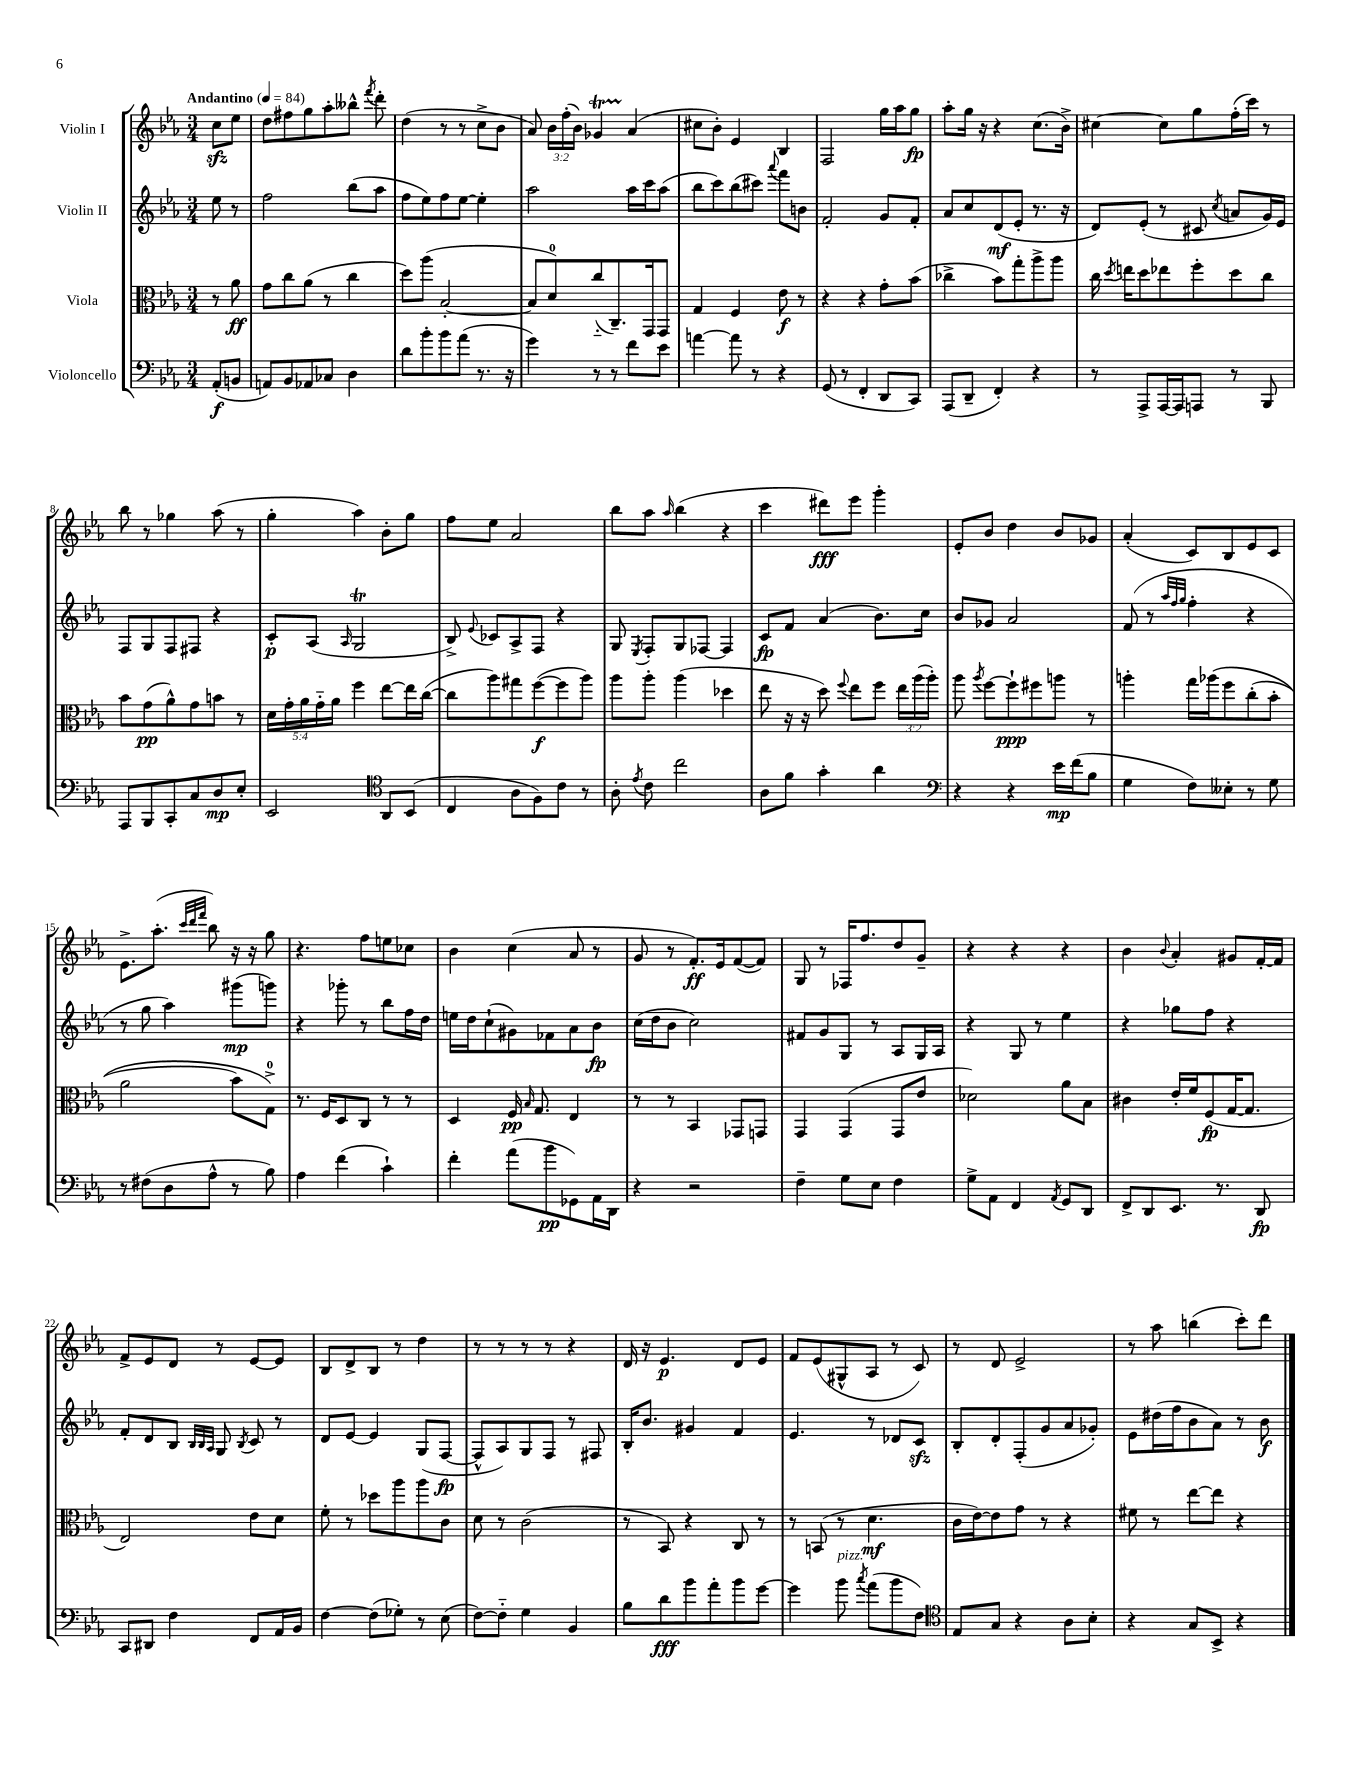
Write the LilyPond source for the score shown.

<<
\new StaffGroup <<
\new Staff = "s0" \with { instrumentName = "Violin I" } {
    \clef treble \key ees \major \numericTimeSignature \time 3/4 \override Staff.TupletNumber.text = #tuplet-number::calc-fraction-text \partial 4 \tempo "Andantino" 4 = 84
    \autoBeamOff c''8[\sfz ees''8] |
    d''8[ fis''8 g''8 aes''8-. beses''8]-^ \acciaccatura { f'''8 } d'''8-. |
    d''4( r8 r8 c''8[-> bes'8] |
    aes'8) \tuplet 3/2 { bes'16[ f''16-.( bes'16]) } ges'4\startTrillSpan aes'4\stopTrillSpan( |
    cis''8[ bes'8]-.) ees'4 bes4 |
    f2 g''16[ aes''16 g''8]\fp |
    aes''8[-. g''16] r16 r4 c''8.[( bes'16]->) |
    cis''4~ cis''8[ g''8 f''16-.( c'''16]) r8 |
    bes''8 r8 ges''4 aes''8( r8 |
    g''4-. aes''4) bes'8[-. g''8] |
    f''8[ ees''8] aes'2 |
    bes''8[ aes''8] \grace { aes''16 } bes''4( r4 |
    c'''4 dis'''8[\fff) ees'''8] g'''4-. |
    ees'8[-. bes'8] d''4 bes'8[ ges'8] |
    aes'4-.( c'8[) bes8 ees'8 c'8] |
    ees'8.[-> aes''8.]-.( \grace { c'''32[ d'''32 f'''32] } bes''8) r16 r16 g''8 |
    r4. f''8[ e''8 ces''8] |
    bes'4 c''4( aes'8 r8 |
    g'8 r8 f'8.[-.\ff) ees'16 f'8~( f'8]) |
    g8 r8 fes16[ f''8. d''8 g'8]-- |
    r4 r4 r4 |
    bes'4 \appoggiatura { bes'8 } aes'4-. gis'8[ f'16~-. f'16] |
    f'8[-> ees'8 d'8] r8 ees'8[~ ees'8] |
    bes8[ d'8-> bes8] r8 d''4 |
    r8 r8 r8 r8 r4 |
    d'16 r16 ees'4.\p d'8[ ees'8] |
    f'8[ ees'8( gis8-^ aes8] r8 c'8) |
    r8 d'8 ees'2-> |
    r8 aes''8 b''4( c'''8[-.) d'''8] \bar "|." |
}
\new Staff = "s1" \with { instrumentName = "Violin II" } {
    \clef treble \key ees \major \numericTimeSignature \time 3/4 \partial 4
    \autoBeamOff ees''8 r8 |
    f''2 bes''8[( aes''8] |
    f''8[ ees''8) f''8 ees''8]~ ees''4-. |
    aes''2 aes''16[ c'''16 aes''8]( |
    bes''8[ c'''8) bes''8( cis'''8]) \appoggiatura { aes'''8 } f'''8[ b'8] |
    f'2-. g'8[ f'8]-. |
    aes'8[ c''8 d'8\mf( ees'8]-. r8. r16 |
    d'8[) ees'8]-.( r8 cis'8 \acciaccatura { c''8 } a'8[ g'16) ees'16] |
    f8[ g8 f8 fis8] r4 |
    c'8[-.\p aes8]( \grace { aes16 } g2\trill |
    bes8->) \appoggiatura { ees'8 } ces'8[ aes8-> f8] r4 |
    g8 \acciaccatura { ees8 } f8[-. g8 fes8]~ fes4 |
    c'8[\fp f'8] aes'4( bes'8.[) c''16] |
    bes'8[ ges'8] aes'2 |
    f'8( r8 \grace { aes''32[ f''32 g''32] } f''4-. r4 |
    r8 g''8 aes''4) gis'''8[\mp( g'''8]) |
    r4 ges'''8-. r8 bes''8[ f''16 d''16] |
    e''16[ d''16 c''8-!( gis'8) fes'8 aes'8 bes'8]\fp |
    c''16[( d''16 bes'8] c''2) |
    fis'8[ g'8 g8] r8 aes8[ g16 aes16] |
    r4 g8 r8 ees''4 |
    r4 ges''8[ f''8] r4 |
    f'8[-. d'8 bes8] \grace { bes32[ bes32 aes32] } g8 \acciaccatura { bes8 } c'8 r8 |
    d'8[ ees'8]~ ees'4 g8[( f8]~\fp |
    f8[-^ aes8) g8 f8] r8 fis8 |
    bes16[-. bes'8.] gis'4 f'4 |
    ees'4. r8 des'8[ c'8]\sfz |
    bes8[-. d'8-. f8-.( g'8 aes'8 ges'8]-.) |
    ees'8[ dis''16( f''16 bes'8 aes'8]) r8 bes'8\f \bar "|." |
}
\new Staff = "s2" \with { instrumentName = "Viola" } {
    \clef alto \key ees \major \numericTimeSignature \time 3/4 \override Staff.TupletNumber.text = #tuplet-number::calc-fraction-text \partial 4
    \autoBeamOff r8 aes'8\ff |
    g'8[ c''8 aes'8]( r8 c''4 |
    d''8[) aes''8]( bes2~-. |
    bes8[ d'8-0) c''8-_( c8.--) g,16 g,8] |
    g4 f4 ees'8\f r8 |
    r4 r4 g'8[-. bes'8]( |
    ces''4-> bes'8[) g''8-. aes''8-> aes''8] |
    c''16 \acciaccatura { d''8 } e''16[ d''8 ees''8 f''8-. d''8 c''8] |
    bes'8[ g'8\pp( aes'8-^) g'8 b'8] r8 |
    \tuplet 5/4 { d'16[ g'16-. aes'16 g'16-_ aes'16] } f''4 ees''8[~ ees''16 c''16]~( |
    c''8[ aes''8) gis''8 f''8~\f( f''8 aes''8]) |
    aes''8[ aes''8]-. aes''4( des''4 |
    ees''8 r16 r16 d''8) \appoggiatura { f''8 } ees''8[ f''8] \tuplet 3/2 { ees''16[ aes''16( aes''16]-.) } |
    aes''8 \acciaccatura { aes''8 } f''8[~ f''8-!\ppp fis''8 a''8] r8 |
    a''4-. g''16[ aes''16\( f''8 c''8-.( bes'8]-. |
    aes'2 bes'8[) g8]-0->\) |
    r8. f16[ d8 c8] r8 r8 |
    d4 f16\pp \grace { bes16 } g8. ees4 |
    r8 r8 bes,4 ges,8[ g,8] |
    g,4 g,4( g,8[ ees'8] |
    des'2) aes'8[ bes8] |
    cis'4 ees'16[-. f'16 f8\fp( g16~ g8.] |
    ees2) ees'8[ d'8] |
    f'8-. r8 des''8[ aes''8 aes''8 c'8] |
    d'8 r8 c'2( |
    r8 bes,8) r4 c8 r8 |
    r8 b,8( r8 d'4.\mf |
    c'16[ ees'16~) ees'8 g'8] r8 r4 |
    fis'8 r8 ees''8[~ ees''8] r4 \bar "|." |
}
\new Staff = "s3" \with { instrumentName = "Violoncello" } {
    \clef bass \key ees \major \numericTimeSignature \time 3/4 \partial 4
    \autoBeamOff aes,8[-.\f( b,8] |
    a,8[) bes,8 aes,8 ces8] d4 |
    d'8[ bes'8-. bes'8 aes'8]( r8. r16 |
    g'4) r8 r8 f'8[ ees'8] |
    a'4~ a'8 r8 r4 |
    g,8( r8 f,4-. d,8[ c,8]) |
    aes,,8[( d,8]-- f,4-.) r4 |
    r8 aes,,8[-> aes,,16~ aes,,16 a,,8] r8 bes,,8 |
    aes,,8[ bes,,8 c,8-. c8 d8\mp ees8]-. |
    ees,2 \clef tenor aes,8[ bes,8]( |
    c4 aes8[ f8) c'8] r8 |
    aes8-. \acciaccatura { ees'8 } c'8 c''2 |
    aes8[ f'8] g'4-. aes'4 |
    \clef bass r4 r4 ees'16[\mp f'16( bes8] |
    g4 f8[) eeses8]-. r8 g8 |
    r8 fis8[( d8 aes8]-^ r8 bes8) |
    aes4 f'4( c'4-!) |
    f'4-. aes'8[( bes'8\pp ges,8) aes,16 d,16] |
    r4 r2 |
    f4-- g8[ ees8] f4 |
    g8[-> aes,8] f,4 \acciaccatura { aes,8 } g,8[ d,8] |
    f,8[-> d,8 ees,8.] r8. d,8\fp |
    c,8[ dis,8] f4 f,8[ aes,16 bes,16] |
    f4~ f8[( ges8]-.) r8 ees8( |
    f8[~) f8]-_ g4 bes,4 |
    bes8[ d'8\fff bes'8 aes'8-. bes'8 g'8]~ |
    g'4 bes'8^\markup { \italic "pizz." } \acciaccatura { c''8 } aes'8[( bes'8 f8]) |
    \clef tenor ees8[ g8] r4 aes8[ bes8]-. |
    r4 g8[ bes,8]-> r4 \bar "|." |
}
>>
>>
